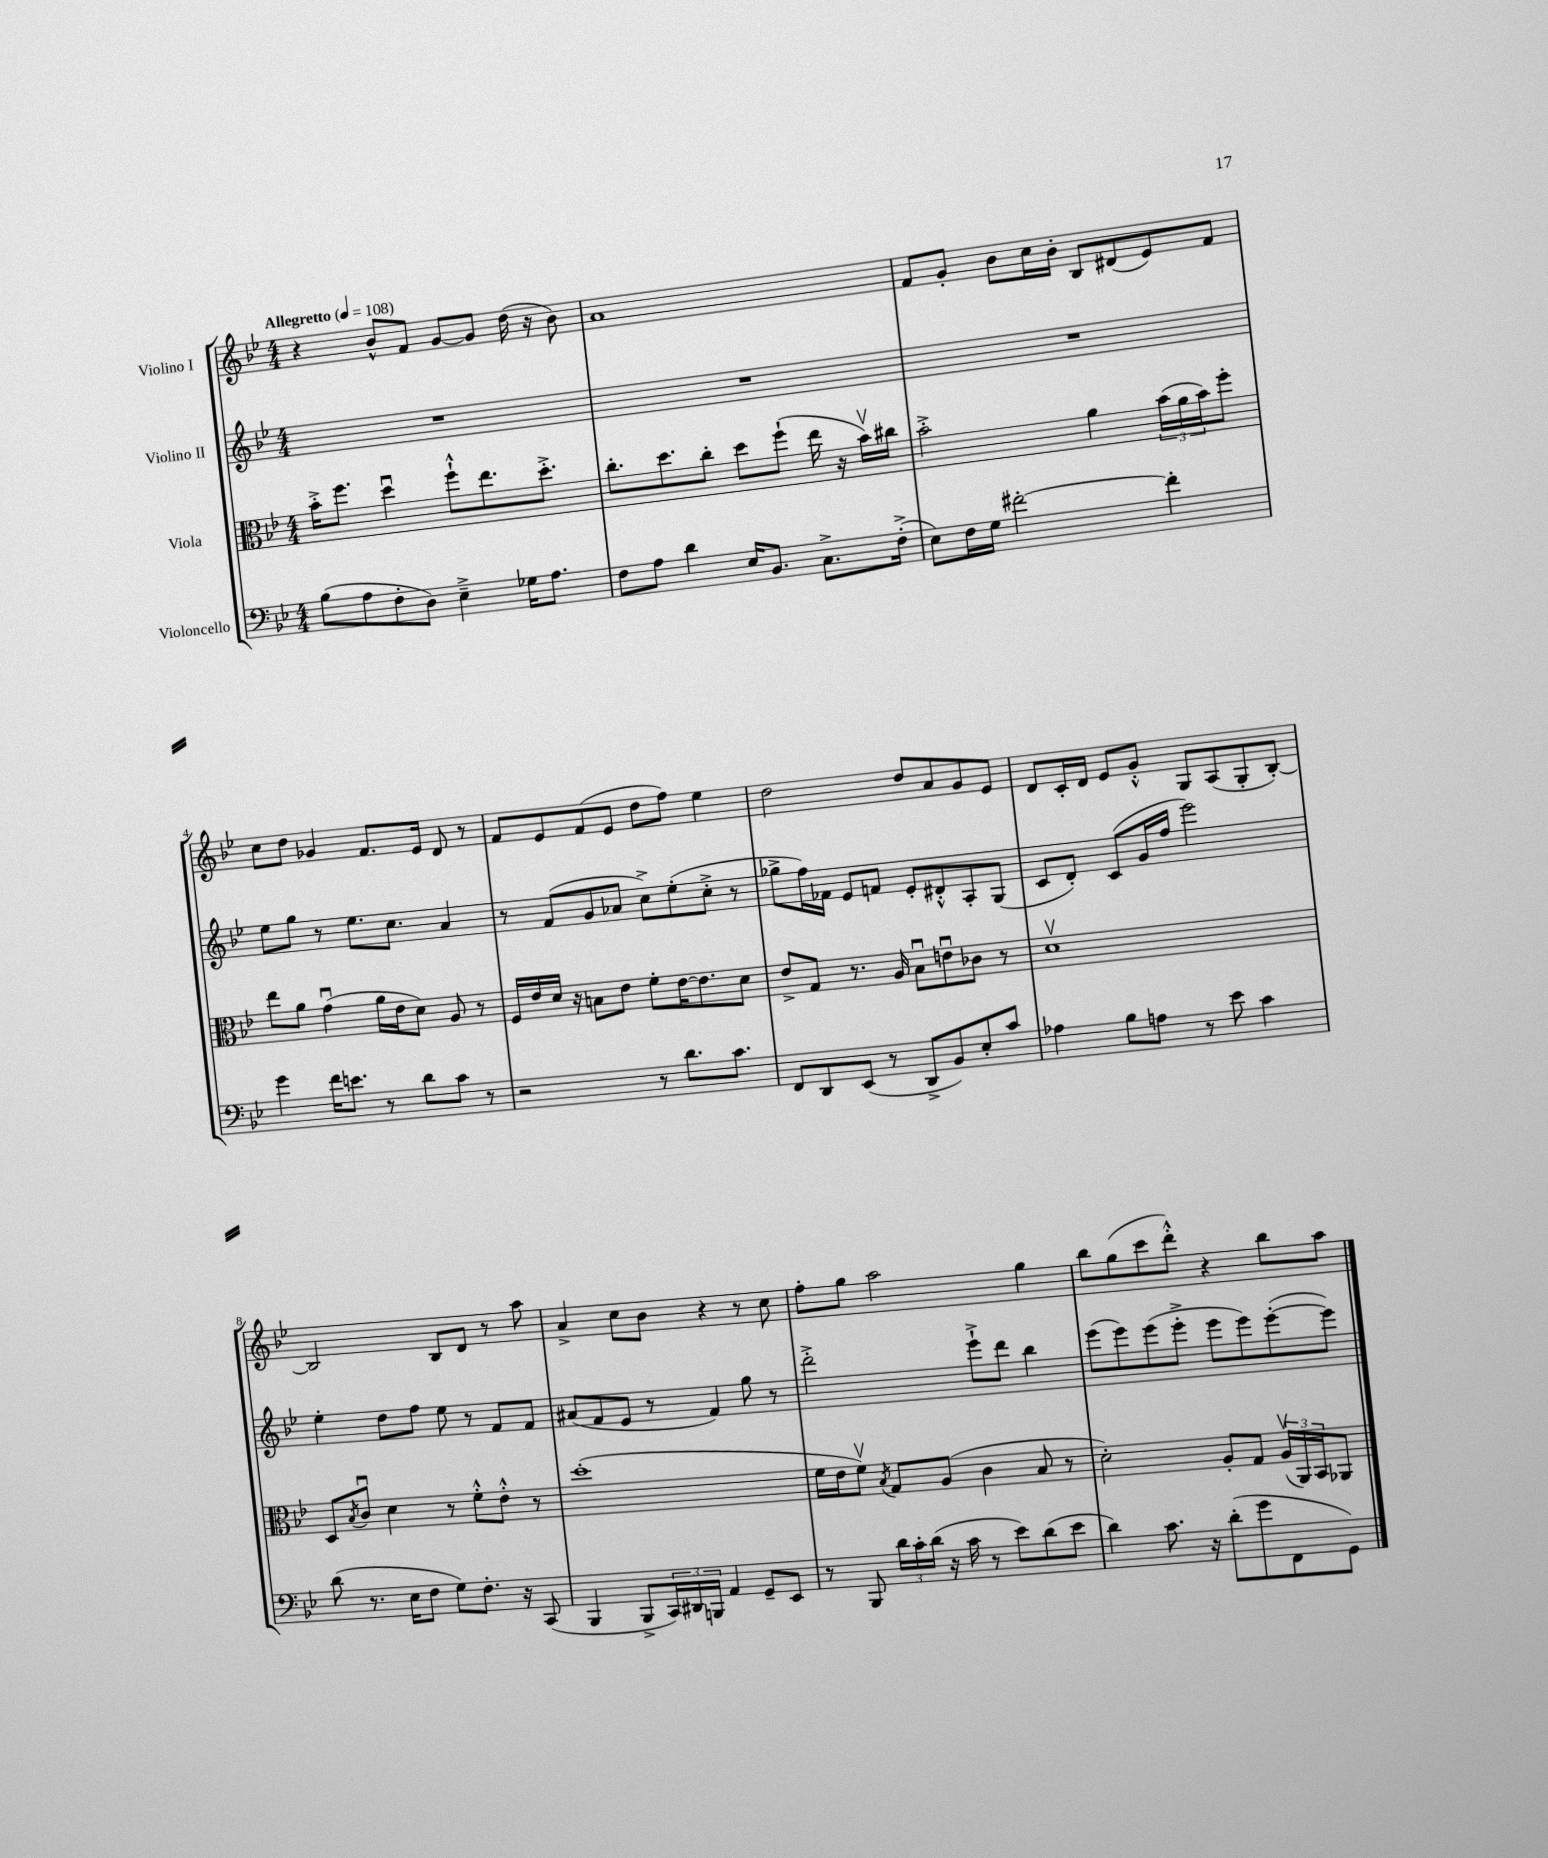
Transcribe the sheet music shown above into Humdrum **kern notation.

**kern	**kern	**kern	**kern
*staff4	*staff3	*staff2	*staff1
*clefF4	*clefC3	*clefG2	*clefG2
*k[b-e-]	*k[b-e-]	*k[b-e-]	*k[b-e-]
*M4/4	*M4/4	*M4/4	*M4/4
*MM108	*MM108	*MM108	*MM108
(8B-	16b-'^	1r	4r
.	8.ff	.	.
8A	.	.	.
8F'	4ddu	.	8b-^^
8D)	.	.	8f
4E-~^	8ff`^^	.	[8g
.	8.ee-	.	8g]
16G-	.	.	(16dd
8.A	8.dd'^	.	16r
.	.	.	8b-)
=	=	=	=
8F	8.cc'	1r	1a
8A	.	.	.
.	8.dd	.	.
4d	.	.	.
.	8cc'	.	.
16E-	8dd	.	.
8.BB-	.	.	.
.	(8ff`	.	.
8.C^	16ee-	.	.
.	16r	.	.
.	16b-v)	.	.
(16F'^	16cc#	.	.
=	=	=	=
8E-)	2b-'^	1r	8f
16F	.	.	8g'
16G	.	.	.
[2f#'	.	.	8b-
.	.	.	16cc
.	.	.	16b-'
.	4a	.	8B-
.	.	.	(8d#
4f#']	(24b-	.	8e-)
.	24a	.	.
.	24b-)	.	.
.	8ff'	.	8f
=	=	=	=
4g	8ee-	8ee-	8cc
.	8a	8gg	8dd
16f	(4gu	8r	4g-
8.e	.	.	.
.	.	8.ee-	.
8r	16a	.	8.f
.	16e-	8.cc	.
8d	8d)	.	.
.	.	.	16e-
8c	8A	4a	8d
8r	8r	.	8r
=	=	=	=
2r	16F	8r	8f
.	16e-	.	.
.	16d	(8f	8e-
.	16r	.	.
.	8B	8g	(8f
.	8e-	8a-	8e-
8r	8f'	8cc^)	8dd
8.d	[16e-	(8ee-'	8ff)
.	8.e-]	.	.
.	.	8cc'^	4ee-
8.c	.	.	.
.	8d	8r	.
=	=	=	=
8FF	8e-^	8gg-^	2dd
8DD	8G	16ff)	.
.	.	16f-	.
(8EE-	8.r	8e-	.
8r	.	8f	.
.	16A	.	.
8DD^	8B-u	8e-'	8dd
8BB-)	8eu	8d#'^^	8a
8E-'	8c-	8A'	8g
8c	8r	(8G	8e-
=	=	=	=
4A-	1dv	8c	8d
.	.	8d')	16c'
.	.	.	16d
8B-	.	(8c	8e-
8A	.	16g	8g'^^
.	.	16ff	.
8r	.	2eee-)	8G
8e-	.	.	(8A
4c	.	.	8G'
.	.	.	[8B-')
=	=	=	=
(8d	8D	4ee-'	2B-]
.	8qB-	.	.
8.r	8cu	.	.
.	4d	8dd	.
16E-	.	.	.
8F	.	8ff	.
8G)	8r	8ee-	8B-
8.F'	8f'^^	8r	8d
.	8e-'^^	8f	8r
16r	.	.	.
(8CC	8r	8f	8aa
=	=	=	=
4BBB-	(1dd'	(8a#	4a^
.	.	8f	.
8BBB-^	.	8e-	8cc
24CC)	.	8r	8b-
24DD#	.	.	.
24BBB	.	.	.
4AA	.	4f)	4r
8GG~	.	8gg	8r
8EE-	.	8r	8cc
=	=	=	=
8r	16f	2ddd'^	8ff'
.	16e-	.	.
8BBB-	8fv)	.	8gg
.	8qB-	.	.
24d	8G	.	2aa
24c'	.	.	.
(24d	.	.	.
16r	(8A	.	.
16c	.	.	.
8r	4c	8eee-`^	.
8e-)	.	8ddd	.
(8d	8B-	4bb-	4gg
8e-	8r	.	.
=	=	=	=
4d)	2d')	(8eee-	8bb-
.	.	8eee-)	(8gg
8.c	.	(8eee-	8ccc
.	.	8eee-'^	8ddd'^^)
16r	.	.	.
(8d'	8A'	8eee-	4r
8g	8G	8eee-)	.
8FF	(24Av	([8eee-'	8bb-
.	24AA)	.	.
.	24BB-	.	.
8GG)	8AA-	8eee-])	8aa
==	==	==	==
*-	*-	*-	*-
